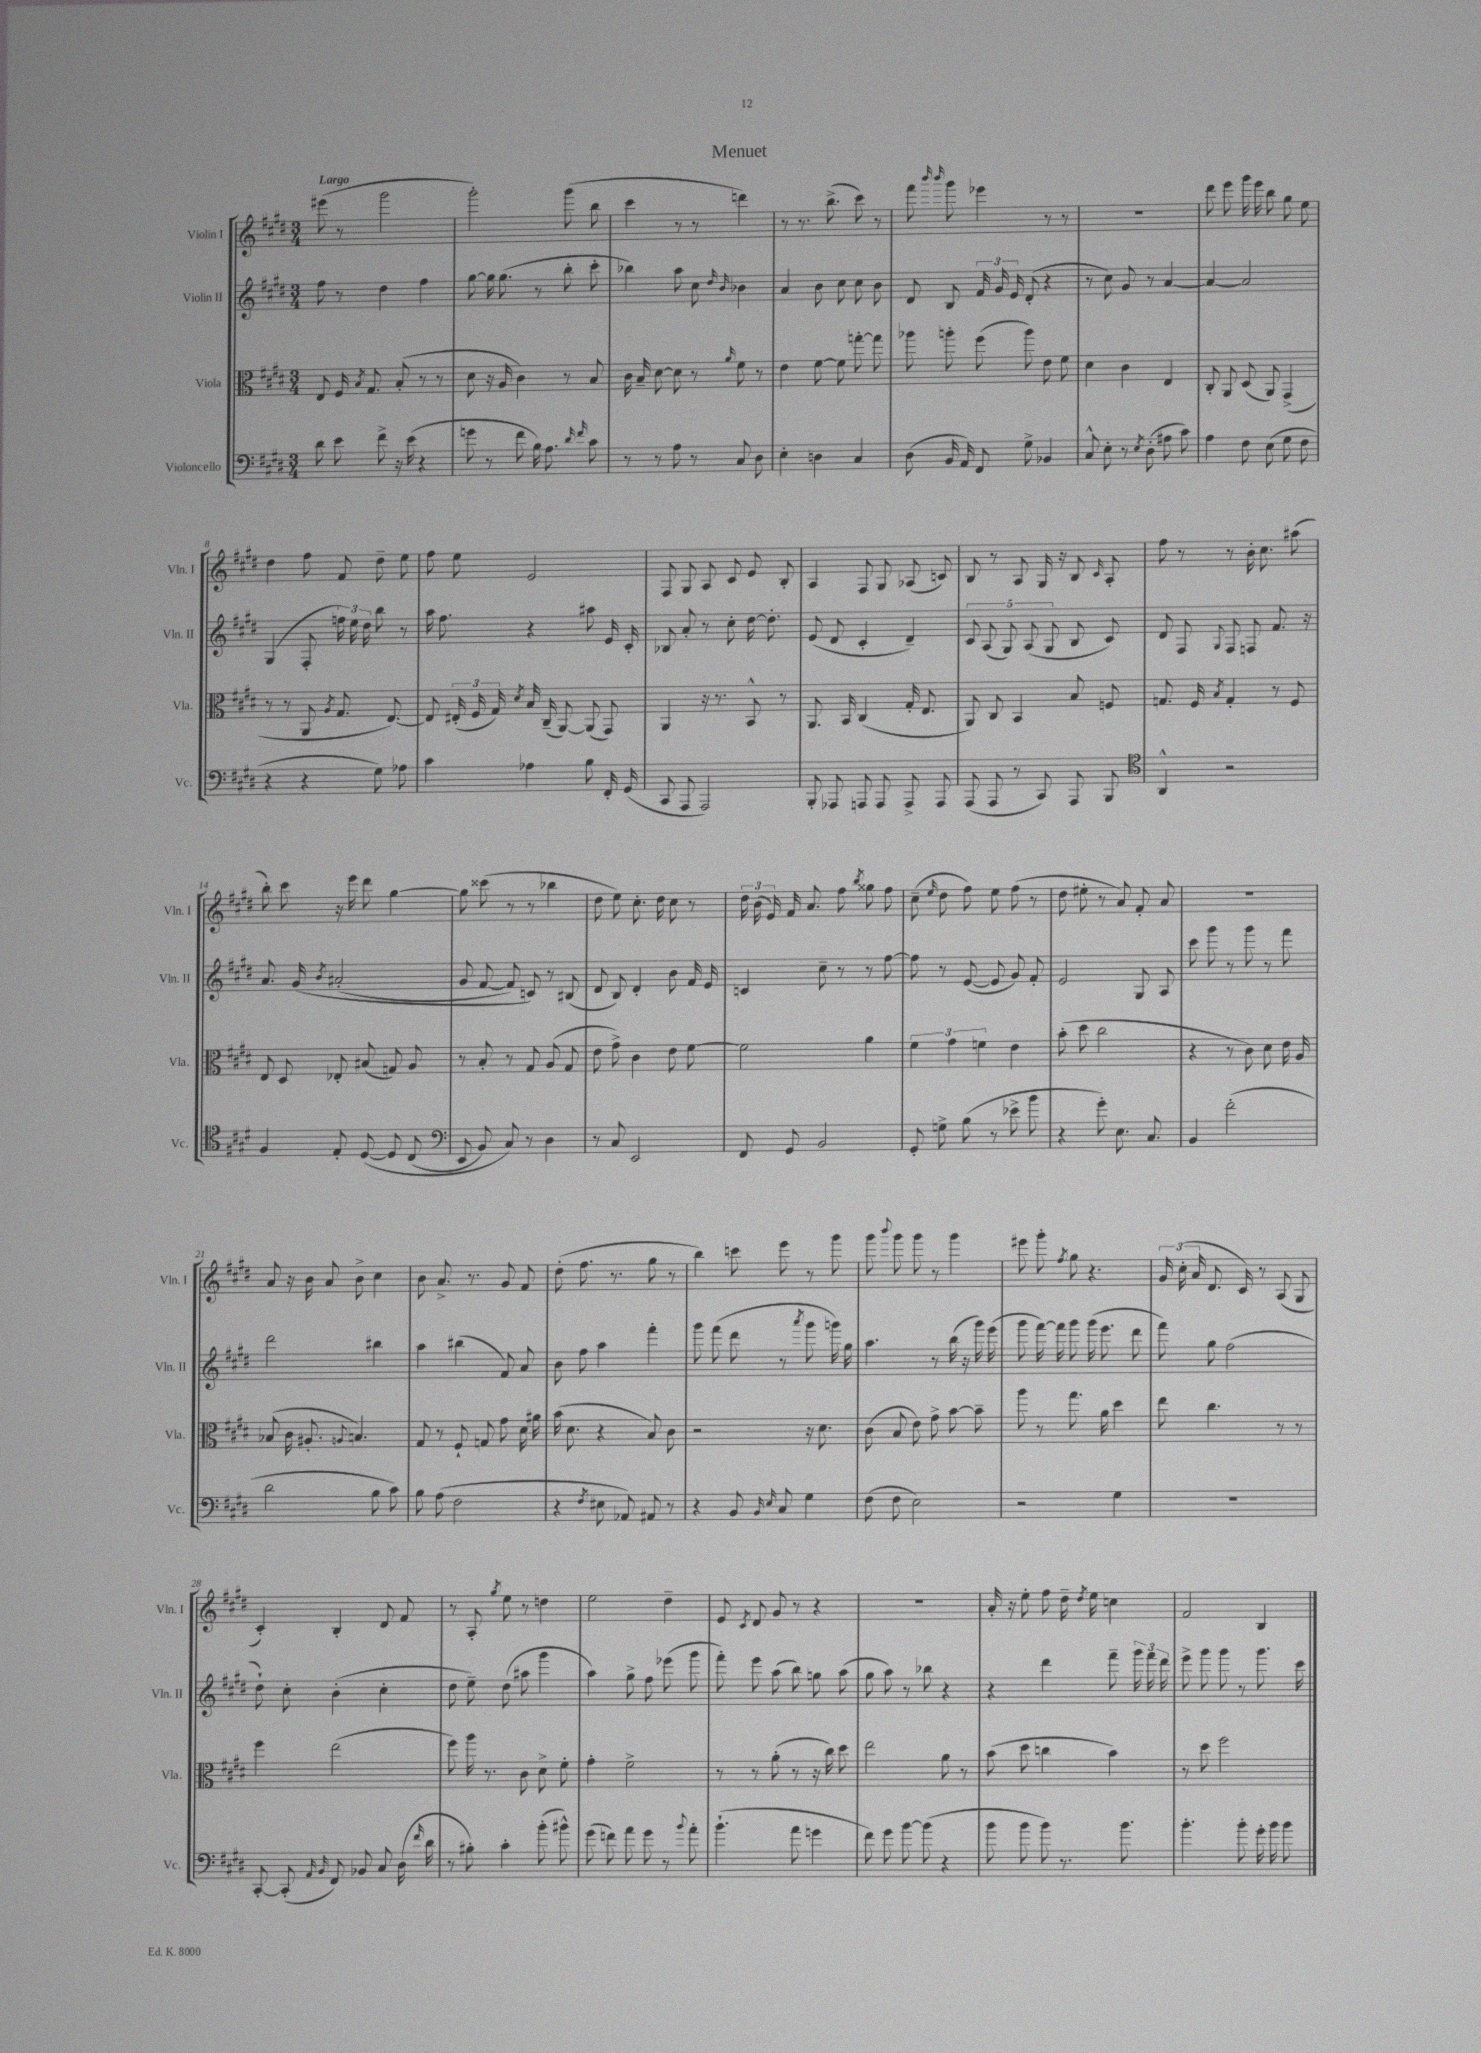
\header { title = "Menuet" }
<<
\new StaffGroup <<
\new Staff = "s0" \with { instrumentName = "Violin I" shortInstrumentName = "Vln. I" } {
    \clef treble \key e \major \numericTimeSignature \time 3/4 \tempo "Largo"
    \autoBeamOff eis'''8( r8 gis'''2 |
    gis'''2-.) gis'''8( b''8 |
    cis'''4 r8 r8 d'''4) |
    r8 r8. b''8.->( cis'''8) r8 |
    fis'''8 \grace { b'''16 b'''16 } gis'''8 ees'''4 r8 r8 |
    R2. |
    dis'''8 e'''8 gis'''16 e'''16 b''8 gis''8 e''8 |
    dis''4 fis''8 fis'8 dis''8-- e''8 |
    fis''8 e''8 e'2 |
    fis8 gis8 a8 cis'8 e'8 b8-. |
    a4 fis8 gis8 aes8( c'8) |
    b8 r8 a8 gis16 r16 b8 \grace { cis'16 } a8-. |
    fis''8 r8 r8 b'16-. cis''8. ais''8( |
    b''8-.) cis'''8 r16 e'''16 dis'''8 gis''4~ |
    gis''8 cisis'''8( r8 r8 bes''4 |
    dis''8 e''8) cis''8.-. dis''16 cis''8 r8 |
    \tuplet 3/2 { dis''16 b'16( e'16) } fis'16 a'8. fis''8 \acciaccatura { b''8 } gisis''8 fis''8 |
    cis''8--( \grace { e''16 } dis''8 fis''8) e''8 fis''8( r8 |
    dis''8 eis''8-. r8 a'8) fis'8-. a'8 |
    R2. |
    a'8 r16 b'16 a'8 b'8-> cis''4 |
    b'8 a'8.-> r8. gis'8 fis'8 |
    dis''8-.( fis''8. r8. gis''8 r8 |
    b''4) c'''8 e'''8 r8 gis'''8 |
    gis'''8 \appoggiatura { b'''8 } gis'''8 gis'''8 r8 gis'''4 |
    eis'''8 gis'''8-. \acciaccatura { fis''8 } gis''8 r4. |
    \tuplet 3/2 { gis'16 cis''16-.( a'16 } dis'8. cis'16) r8 a8( gis8 |
    cis'4-.) b4-. dis'8 fis'8 |
    r8 a8-. \acciaccatura { gis''8 } e''8 r8 d''4 |
    e''2 dis''4-- |
    e'8 \acciaccatura { cis'8 } dis'8 gis'8 r8 r4 |
    R2. |
    a'16-. r16 e''8-. fis''8 dis''16-- \acciaccatura { dis''8 } e''16 c''4 |
    fis'2 b4 \bar "|." |
}
\new Staff = "s1" \with { instrumentName = "Violin II" shortInstrumentName = "Vln. II" } {
    \clef treble \key e \major \numericTimeSignature \time 3/4
    \autoBeamOff fis''8 r8 dis''4 fis''4 |
    gis''8~ gis''16 gis''8.( r8 b''8-. cis'''8-. |
    bes''4) a''8 cis''8 \grace { dis''16 b'16 } bes'4 |
    a'4 b'8 cis''8 cis''8 b'8 |
    dis'8 b8 \tuplet 3/2 { fis'16 gis'16 e'16 } dis'8-.( r4 |
    r8 cis''8) gis'8 r8 a'4~ |
    a'4~ a'2 |
    gis4( fis8-. \tuplet 3/2 { f''16) e''16 dis''16 } b''8 r8 |
    a''16 fis''8. r4 ais''8 e'16 cis'16-. |
    bes8 a'8-. r8 cis''8-. dis''16~ dis''8.-. |
    e'8( dis'8 cis'4-. dis'4--) |
    \tuplet 5/4 { cis'8 a8( gis8) a8( gis8 } b8 cis'8) |
    dis'8 fis8 \appoggiatura { gis8 } fis8 f8 fis'8. r16 |
    a'8. gis'16\( \acciaccatura { b'8 } ais'2-.( |
    gis'8 fis'8~ fis'8) c'8\) r8 bis8( |
    dis'8 b8) dis'4-. b'8 fis'16 e'16 |
    c'4 cis''8-- r8 r8 fis''8~ |
    fis''8 r8 e'8~( e'8 gis'8) fis'8-. |
    e'2 gis8 a8 |
    cis'''8 gis'''8 r8 gis'''8 r8 fis'''8 |
    dis'''2 bis''4 |
    a''4 bis''4( fis'8) a'8 |
    b'8 fis''8 a''4 fis'''4-. |
    gis'''8 fis'''8( dis'''8 r8 \acciaccatura { a'''8 } gis'''8 g'''16) gis''16 |
    a''4. r8 b''16( r16 gis'''16) e'''16( |
    gis'''8 fis'''16~) fis'''16 gis'''8 gis'''16( e'''8. dis'''8 |
    fis'''8) gis''8 fis''2( |
    dis''8-!) cis''8-. b'4-.( cis''4-. |
    dis''8 e''8--) dis''8( ais''8 gis'''4 |
    a''4) gis''8-> fis''8 ees'''8( gis'''8 |
    fis'''8-.) e'''8 a''8( b''8) g''8 a''8( |
    gis''8 a''8) r8 bes''8 r4 |
    r4 dis'''4 fis'''8-- \tuplet 3/2 { gis'''16 fis'''16 dis'''16 } |
    e'''8-> gis'''8 gis'''8 r8 gis'''8. cis'''16 \bar "|." |
}
\new Staff = "s2" \with { instrumentName = "Viola" shortInstrumentName = "Vla." } {
    \clef alto \key e \major \numericTimeSignature \time 3/4
    \autoBeamOff e8 fis16 \acciaccatura { b8 } gis8. b8-.( r8 r8 |
    dis'8 r16 a16 cis'4) r8 b8 |
    cis'16 b16-- dis'8~ dis'8 r8 \grace { a'16 } fis'8 r8 |
    e'4 fis'8~ fis'8 g''8~-. g''8 |
    aes''8 a''8-. fis''8( a''8) e'8 fis'8 |
    dis'4 cis'4 e4 |
    cis8-. a,8 dis8( a,8) gis,4->( |
    r8 r8 a,8 \acciaccatura { a8 } gis8. e8.~) |
    e8 \tuplet 3/2 { eis16-.( fis16 gis16) } \acciaccatura { dis'8 } b16 cis16--( a,8~) a,8( gis,8) |
    a,4 r16 r8. b,8-^ r8 |
    a,8. b,16 cis4( gis16-. e8. |
    a,8) cis8 b,4 b8 f8 |
    g8. fis16 \acciaccatura { b8 } g4-. r8 fis8 |
    e8 dis8 ees8-. bis8( g8) a8 |
    r8 b8-. r8 gis8 a8( gis8 |
    e'8 gis'8->) cis'4 e'8 fis'8~ |
    fis'2 a'4 |
    \tuplet 3/2 { fis'4 gis'4 f'4 } e'4 |
    b'8-.( dis''8 cis''2 |
    r4 r8 cis'8) dis'8 e'16 a16 |
    bes8( cis'16 ais8.-. \appoggiatura { a8 } b4.) |
    gis8 r8 fis8-! g8 gis'8 dis'16 ais'16 |
    b'16( dis'8. r4 b8) cis'8 |
    r2 r16 dis'8. |
    cis'8( b8 e'8) gis'8-> b'8~ b'8-- |
    a''8 r8 gis''8. a'16 dis''4 |
    e''8 cis''4. r8 r8 |
    fis''4 e''2( |
    fis''8) a''16 r8. cis'8 dis'8-> fis'8-. |
    gis'4-. fis'2-> |
    r8 r8 a'8-.( r8 r16 cis''16) dis''8 |
    e''2 a'8 r8 |
    b'8( dis''8 c''4 b'4) |
    r8 dis''8 fis''2 \bar "|." |
}
\new Staff = "s3" \with { instrumentName = "Violoncello" shortInstrumentName = "Vc." } {
    \clef bass \key e \major \numericTimeSignature \time 3/4
    \autoBeamOff dis'8 e'8 fis'8-> r16 e'16( r4 |
    g'8 r8 fis'8 b16) a8. \grace { dis'16 fis'16 } cis'8 |
    r8 r8 a8 r8 cis8 dis8 |
    e4-. d4 cis4 |
    dis8( b,16 a,16) fis,8 gis8-> bes,4 |
    cis8-^ e8-. r8 \acciaccatura { e8 } dis8-.( ais8 cis'8) |
    a4 fis8 e8( gis8 fis8 |
    r4 r4 gis8) aes8 |
    cis'4 aes4 b8 fis,16-. gis,16( |
    cis,8 a,,8 a,,2) |
    b,,8-. aes,,8 a,,8 a,,8 a,,8-> a,,8 |
    a,,8( a,,8 r8 cis,8) a,,8 b,,8 |
    \clef tenor a,4-^ r2 |
    fis4 e8-. dis8~\( dis8 cis8( |
    \clef bass e,8 b,8) cis8\) r8 dis4 |
    r8 cis8 e,2 |
    fis,8 gis,8 b,2 |
    gis,8-. g8-> b8( r8 ees'8-> b'8 |
    r4 gis'8-.) e8. cis8. |
    b,4 fis'2-.( |
    dis'2 b8 cis'8) |
    b8 a8( fis2 |
    r4 \acciaccatura { fis8 } eis8 aes,8) ais,8 r8 |
    r4 b,8 \grace { b,16 e16 } cis8 gis4 |
    fis8( fis8 e2) |
    r2 gis4 |
    R2. |
    cis,8~-. cis,8-.( \grace { a,16 b,16 } fis,8) bes,8 cis8 dis16( \grace { fis'16 } dis'16 |
    r8 bis8-.) cis'4-. b'8-.( bis'8-^) |
    gis'8( f'8) a'8 gis'8 r8 \appoggiatura { b'8 } a'8-. |
    b'4.-!( a'8 g'4 |
    fis'8) gis'8 b'8~ b'8( r4 |
    b'8 b'8 b'8) r8. b'8. |
    b'4.-. b'8-. gis'16-. b'16 b'8 \bar "|." |
}
>>
>>
